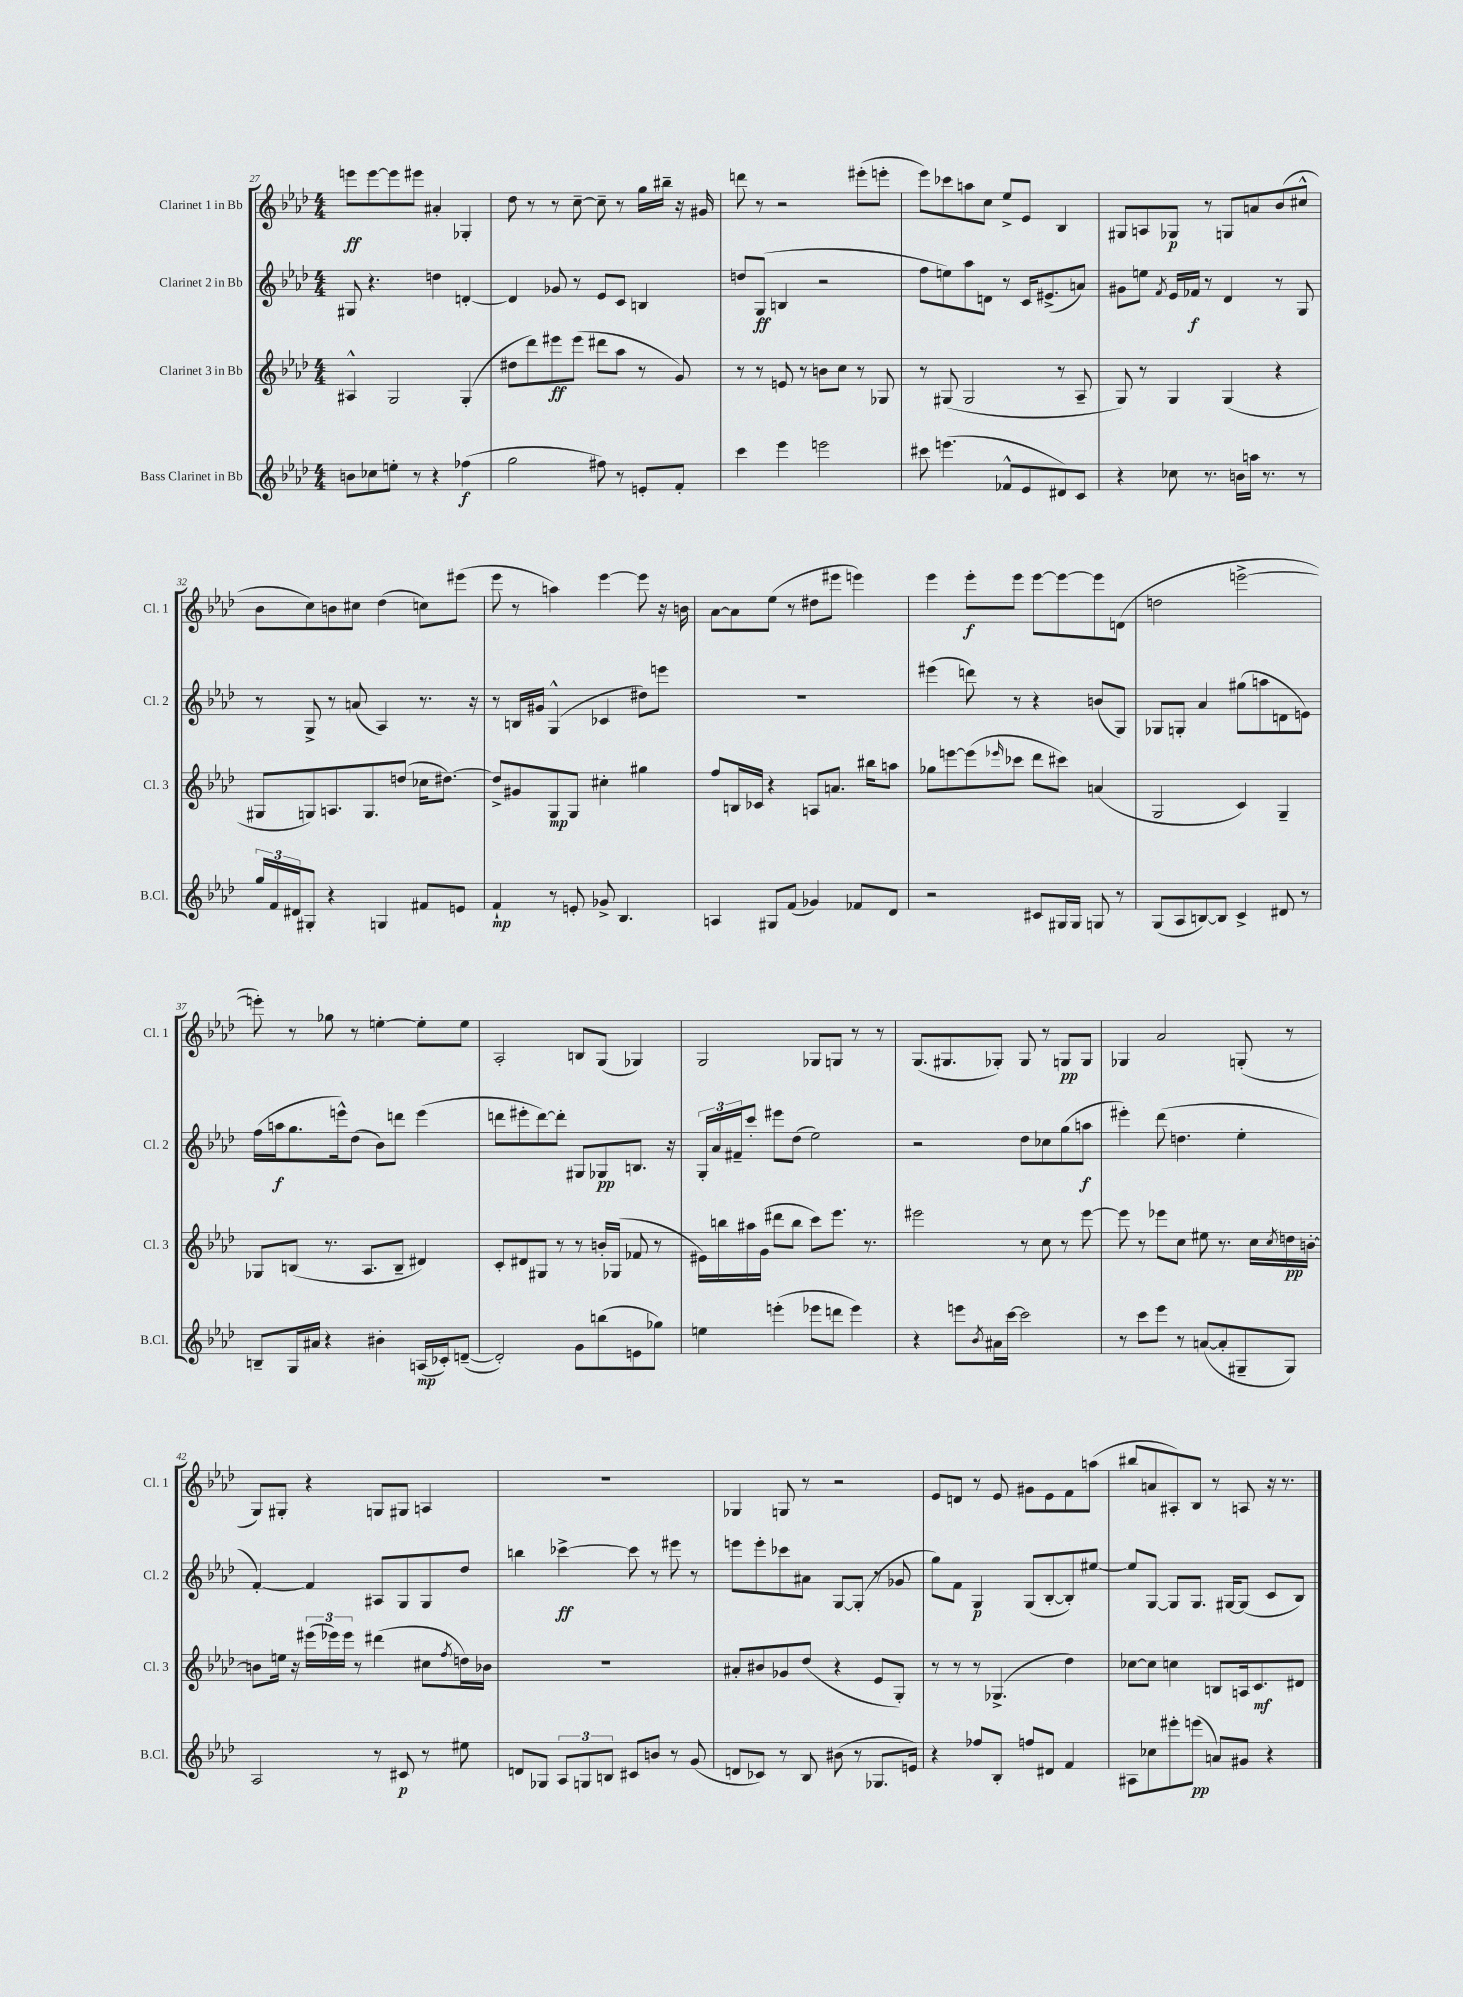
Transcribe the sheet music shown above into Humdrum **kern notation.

**kern	**dynam	**kern	**dynam	**kern	**dynam	**kern	**dynam
*part4	*part4	*part3	*part3	*part2	*part2	*part1	*part1
*staff4	*staff4	*staff3	*staff3	*staff2	*staff2	*staff1	*staff1
*I"Bass Clarinet in Bb	*	*I"Clarinet 3 in Bb	*	*I"Clarinet 2 in Bb	*	*I"Clarinet 1 in Bb	*
*I'B.Cl.	*	*I'Cl. 3	*	*I'Cl. 2	*	*I'Cl. 1	*
*clefG2	*	*clefG2	*	*clefG2	*	*clefG2	*
*k[b-e-a-d-]	*	*k[b-e-a-d-]	*	*k[b-e-a-d-]	*	*k[b-e-a-d-]	*
*M4/4	*	*M4/4	*	*M4/4	*	*M4/4	*
=27	=27	=27	=27	=27	=27	=27	=27
8bn\L	.	4A#X^^/	.	8G#X/	.	8eeen\L	ff
8cc-X\	.	.	.	4.r	.	[8eee\	.
8een'\J	.	2G/	.	.	.	8eee\]	.
8r	.	.	.	.	.	8eee#X\J	.
4r	.	.	.	4ddn\	.	4a#X'/	.
(4ff-X\	f	(4G'/	.	[4dn'/	.	4G-X'/	.
=28	=28	=28	=28	=28	=28	=28	=28
2gg\	.	8dd#X\L	.	4d/]	.	8dd-\	.
.	.	8ddd-\)	.	.	.	8r	.
.	.	8eee#X\	ff	8g-X/	.	8r	.
.	.	(8eee#\J	.	8r	.	[8cc~\	.
8ff#X\)	.	8ddd#X\L	.	8e-/L	.	8cc~\]	.
8r	.	8aa-\J	.	8c/J	.	8r	.
8en'/L	.	8r	.	4Bn/	.	16gg\LL	.
.	.	.	.	.	.	16bb#X~\JJ	.
8f'/J	.	8g/)	.	.	.	16r	.
.	.	.	.	.	.	16g#X/	.
=29	=29	=29	=29	=29	=29	=29	=29
4ccc\	.	8r	.	8ddn/L	.	8dddn\	.
.	.	8r	.	(8G/J	ff	8r	.
4eee-\	.	8en/	.	4Bn/	.	2r	.
.	.	8r	.	.	.	.	.
2eeen\	.	8bn\L	.	2r	.	.	.
.	.	8cc\J	.	.	.	.	.
.	.	8r	.	.	.	(8eee#X'\L	.
.	.	8G-X/	.	.	.	8eeen'\J	.
=30	=30	=30	=30	=30	=30	=30	=30
8ccc#X\	.	8r	.	8ff\L	.	8eee-\L)	.
(4.eeen\	.	(8G#X/	.	8een\)	.	8ccc-X\	.
.	.	2G#/	.	8aa-\	.	8aan\	.
.	.	.	.	8dn\J	.	8cc\J	.
8f-X^^/L	.	.	.	8r	.	8ee-^/L	.
8e-/	.	.	.	16c/KL	.	8e-/J	.
.	.	.	.	(8.e#X^/	.	.	.
8d#X/)	.	8r	.	.	.	4B-/	.
8c/J	.	8A-~/	.	8an/J)	.	.	.
=31	=31	=31	=31	=31	=31	=31	=31
4r	.	8G/)	.	8g#X\L	.	8G#X/L	.
.	.	8r	.	8een\J	.	8An/	.
.	.	.	.	8qf/	.	.	.
8cc-X\	.	4G/	.	16e-/LL	.	8G-X/J	p
.	.	.	.	16f-X/JJ	f	.	.
8.r	.	.	.	8r	.	8r	.
.	.	(4G/	.	4d-/	.	8Gn/L	.
16bn\LL	.	.	.	.	.	.	.
16aan\JJ	.	.	.	.	.	8an/	.
8.r	.	.	.	.	.	.	.
.	.	4r	.	8r	.	(8b-/	.
8r	.	.	.	8G/	.	8cc#X^^/J	.
!!LO:LB:g=z
=32	=32	=32	=32	=32	=32	=32	=32
24gg/LL	.	8G#X/L	.	8r	.	8b-\L	.
24f/	.	.	.	.	.	.	.
24d#X/J	.	.	.	.	.	.	.
8G#X'/J	.	8Gn/)	.	8G^/	.	8cc\)	.
4r	.	8.An/	.	8r	.	8bn\	.
.	.	.	.	(8an/	.	8cc#X\J	.
.	.	8.G/	.	.	.	.	.
4Gn/	.	.	.	4A-/)	.	(4dd-\	.
.	.	(8ddn/J	.	.	.	.	.
8f#X/L	.	16cc-X\KL	.	8.r	.	8ccn\L)	.
.	.	[8.dd#X\J)	.	.	.	.	.
8en/J	.	.	.	.	.	(8eee#X\J	.
.	.	.	.	16r	.	.	.
=33	=33	=33	=33	=33	=33	=33	=33
4f`/	mp	8dd#^/L]	.	8r	.	8eee-\	.
.	.	8g#X/	.	16Bn/LL	.	8r	.
.	.	.	.	16g#X/JJ	.	.	.
8r	.	8G/	mp	(4G^^/	.	4aan\)	.
8en'/	.	8G/J	.	.	.	.	.
8g-X^/	.	4cc#X'\	.	4c-X/	.	[4eee-\	.
4.B-/	.	.	.	.	.	.	.
.	.	4gg#X\	.	8dd#X\L)	.	8eee-\]	.
.	.	.	.	8eeen\J	.	16r	.
.	.	.	.	.	.	16bn\	.
=34	=34	=34	=34	=34	=34	=34	=34
4An/	.	8ff/L	.	1r	.	[8a-\L	.
.	.	16Bn/L	.	.	.	8a-\]	.
.	.	16c-X/JJ	.	.	.	.	.
8G#X/L	.	4r	.	.	.	(8ee-\J	.
(8f/J	.	.	.	.	.	8r	.
4g-X/)	.	8An/L	.	.	.	8dd#X\L	.
.	.	8.an/J	.	.	.	8eee#X\J	.
8f-X/L	.	.	.	.	.	4eeen\)	.
.	.	16bb#X\KL	.	.	.	.	.
8d-/J	.	8aan\J	.	.	.	.	.
=35	=35	=35	=35	=35	=35	=35	=35
2r	.	8gg-X\L	.	(4eee#X\	.	4eee-\	.
.	.	[8eeen\	.	.	.	.	.
.	.	(8eee\]	.	8dddn\)	.	8eee-'\L	f
.	.	16qqeee-X/	.	.	.	.	.
.	.	8ccc-X\J	.	8r	.	8eee-\J	.
8c#X/L	.	8ddd-\L	.	4r	.	[8eee-\L	.
16G#X/L	.	8ccc#X\J)	.	.	.	8eee-\_	.
16G#/JJ	.	.	.	.	.	.	.
8Gn/	.	(4an/	.	(8bn/L	.	8eee-\]	.
8r	.	.	.	8G/J)	.	(8dn\J	.
=36	=36	=36	=36	=36	=36	=36	=36
(8G/L	.	2G/	.	8G-X/L	.	2ddn\	.
8A-/	.	.	.	8Gn'/J	.	.	.
[8Bn/)	.	.	.	4a-/	.	.	.
8B/J]	.	.	.	.	.	.	.
4c^/	.	4c/)	.	(8gg#X\L	.	[2eeen^\	.
.	.	.	.	8aan\	.	.	.
8d#X/	.	4G~/	.	8dn\	.	.	.
8r	.	.	.	8en\J)	.	.	.
!!LO:LB:g=z
=37	=37	=37	=37	=37	=37	=37	=37
8Bn~/L	.	8G-X/L	.	(16ff\LL	.	8eeen'\])	.
.	.	.	.	16aan\J	f	.	.
16G/L	.	(8Bn/J	.	8.gg\	.	8r	.
16a#X/JJ	.	.	.	.	.	.	.
4r	.	8.r	.	.	.	8gg-X\	.
.	.	.	.	16eeen^^\k)	.	.	.
.	.	.	.	(8dd-\J	.	8r	.
.	.	8.A-/L	.	.	.	.	.
4b#X'\	.	.	.	8b-\L)	.	[4een'\	.
.	.	8B~/J	.	8dddn\J	.	.	.
(16An/LL	mp	4d#X/)	.	(4eee\	.	8ee'\L]	.
16c-X'/J)	.	.	.	.	.	.	.
([8dn~/J	.	.	.	.	.	8ee\J	.
=38	=38	=38	=38	=38	=38	=38	=38
2d'/])	.	8c'/L	.	8dddn\L	.	2A-'/	.
.	.	8d#X/	.	8eee#X'\	.	.	.
.	.	8G#X/J	.	[8ddd\)	.	.	.
.	.	8r	.	8ddd'\J]	.	.	.
8g\L	.	8r	.	8G#X/L	.	8Bn/L	.
(8bbn\	.	16bn'/LL	.	8G-X/	pp	(8G/J	.
.	.	(16G-X/JJ	.	.	.	.	.
8en\	.	8f-X/	.	8.Bn/J	.	4G-X/)	.
8gg-X\J)	.	8r	.	.	.	.	.
.	.	.	.	16r	.	.	.
=39	=39	=39	=39	=39	=39	=39	=39
4een\	.	16e#X\LL)	.	24G'/LL	.	2G/	.
.	.	.	.	24a-/	.	.	.
.	.	16bbn\	.	.	.	.	.
.	.	.	.	24f#X~/J	.	.	.
.	.	16aa#X\	.	8ccc'/J	.	.	.
.	.	(16g\JJ	.	.	.	.	.
(4eeen'\	.	8ddd#X\L	.	8eee#X\L	.	.	.
.	.	8bb\J	.	(8dd-\J	.	.	.
8eee-X\L	.	8ccc\L)	.	2ee-\)	.	8G-X/L	.
8dddn\J	.	8.eee-\J	.	.	.	8Gn/J	.
4eee-\)	.	.	.	.	.	8r	.
.	.	8.r	.	.	.	.	.
.	.	.	.	.	.	8r	.
=40	=40	=40	=40	=40	=40	=40	=40
4r	.	2eee#X\	.	2r	.	(8.G/L	.
.	.	.	.	.	.	8.G#X/	.
8eeen\L	.	.	.	.	.	.	.
8qb-/	.	.	.	.	.	.	.
16a#X\L	.	.	.	.	.	8G-X'/J)	.
[16ccc\JJ	.	.	.	.	.	.	.
2ccc\]	.	8r	.	8dd-\L	.	8G-/	.
.	.	8cc\	.	8cc-X\	.	8r	.
.	.	8r	.	(8gg\	.	8Gn/L	pp
.	.	[8eee#\	.	8aan\J	f	8G/J	.
=41	=41	=41	=41	=41	=41	=41	=41
8r	.	8eee#\]	.	4eee#X'\)	.	4G-X/	.
8ccc\L	.	8r	.	.	.	.	.
8eee-\J	.	8eee-X\L	.	(8ddd-\	.	2a-/	.
8r	.	8cc\J	.	4.ddn\	.	.	.
([8an/L	.	8ee#X\	.	.	.	.	.
8a'/]	.	8.r	.	.	.	.	.
8G#X~/	.	.	.	4ee-'\	.	(8Gn'/	.
.	.	16cc\LL	.	.	.	.	.
.	.	8qcc/	.	.	.	.	.
8G#/J)	.	16ddn\	pp	.	.	8r	.
.	.	[16bn'\JJ	.	.	.	.	.
!!LO:LB:g=z
=42	=42	=42	=42	=42	=42	=42	=42
2A-/	.	8bn\L]	.	[4f'/)	.	8G/L)	.
.	.	16een\Jk	.	.	.	8G#X'/J	.
.	.	16r	.	.	.	.	.
.	.	(24eee#X\LL	.	4f/]	.	4r	.
.	.	24eee-X\)	.	.	.	.	.
.	.	24eee-\JJ	.	.	.	.	.
.	.	8r	.	.	.	.	.
8r	.	(4ddd#X\	.	8A#X/L	.	8Gn/L	.
8c#X/	p	.	.	8G/	.	8G#X/J	.
8r	.	8cc#X\L	.	8G/	.	4An/	.
.	.	8qff/	.	.	.	.	.
8ee#X\	.	16ddn\L)	.	8dd-/J	.	.	.
.	.	16b-X\JJ	.	.	.	.	.
=43	=43	=43	=43	=43	=43	=43	=43
8dn/L	.	1r	.	4bbn\	.	1r	.
8G-X/J	.	.	.	.	.	.	.
12A-/L	.	.	.	[4ccc-X^\	ff	.	.
12Gn/	.	.	.	.	.	.	.
12Bn/J	.	.	.	.	.	.	.
8c#X/L	.	.	.	8ccc-\]	.	.	.
8bn/J	.	.	.	8r	.	.	.
8r	.	.	.	8eee#X\	.	.	.
(8g/	.	.	.	8r	.	.	.
=44	=44	=44	=44	=44	=44	=44	=44
8dn/L	.	8a#X'/L	.	8eeen\L	.	4G-X/	.
8c-X/J)	.	8b#X/	.	8eee'\	.	.	.
8r	.	8g-X/	.	8ccc-X\	.	8Gn/	.
8B-/	.	(8dd-/J	.	8a#X\J	.	8r	.
(8b#X\	.	4r	.	[8G/L	.	2r	.
8r	.	.	.	(8G'/J]	.	.	.
8.G-X/L	.	8e-/L	.	8r	.	.	.
.	.	8G'/J)	.	8g-X/	.	.	.
16en/Jk)	.	.	.	.	.	.	.
=45	=45	=45	=45	=45	=45	=45	=45
4r	.	8r	.	8gg\L)	.	8e-/L	.
.	.	8r	.	8f\J	.	8dn/J	.
8ff-X/L	.	8r	.	4G/	p	8r	.
8B-'/J	.	(4.G-X^/	.	.	.	8e-/	.
8ffn/L	.	.	.	(8G/L	.	8g#X\L	.
8d#X/J	.	.	.	[8B-'/	.	8e-\	.
4f/	.	4dd-\)	.	8B-'/])	.	8f\	.
.	.	.	.	[8ee#X/J	.	(8aan\J	.
=46	=46	=46	=46	=46	=46	=46	=46
8A#X\L	.	[8cc-X\L	.	8ee#/L]	.	8bb#X/L	.
8cc-X\	.	8cc-\J]	.	[8G/J	.	8an/	.
8eee#X'\	.	4ccn\	.	8G/L]	.	8A#X'/)	.
(8eeen\J	pp	.	.	8.G/J	.	8B-/J	.
8an/L)	.	8Bn/L	.	.	.	8r	.
.	.	.	.	[16G#X/KL	.	.	.
8g#X/J	.	16An/k	.	(8G#/J]	.	8An/	.
.	.	8.c/	mf	.	.	.	.
4r	.	.	.	8c/L	.	16r	.
.	.	.	.	.	.	8.r	.
.	.	8d#X/J	.	8B-/J)	.	.	.
==	==	==	==	==	==	==	==
*-	*-	*-	*-	*-	*-	*-	*-
